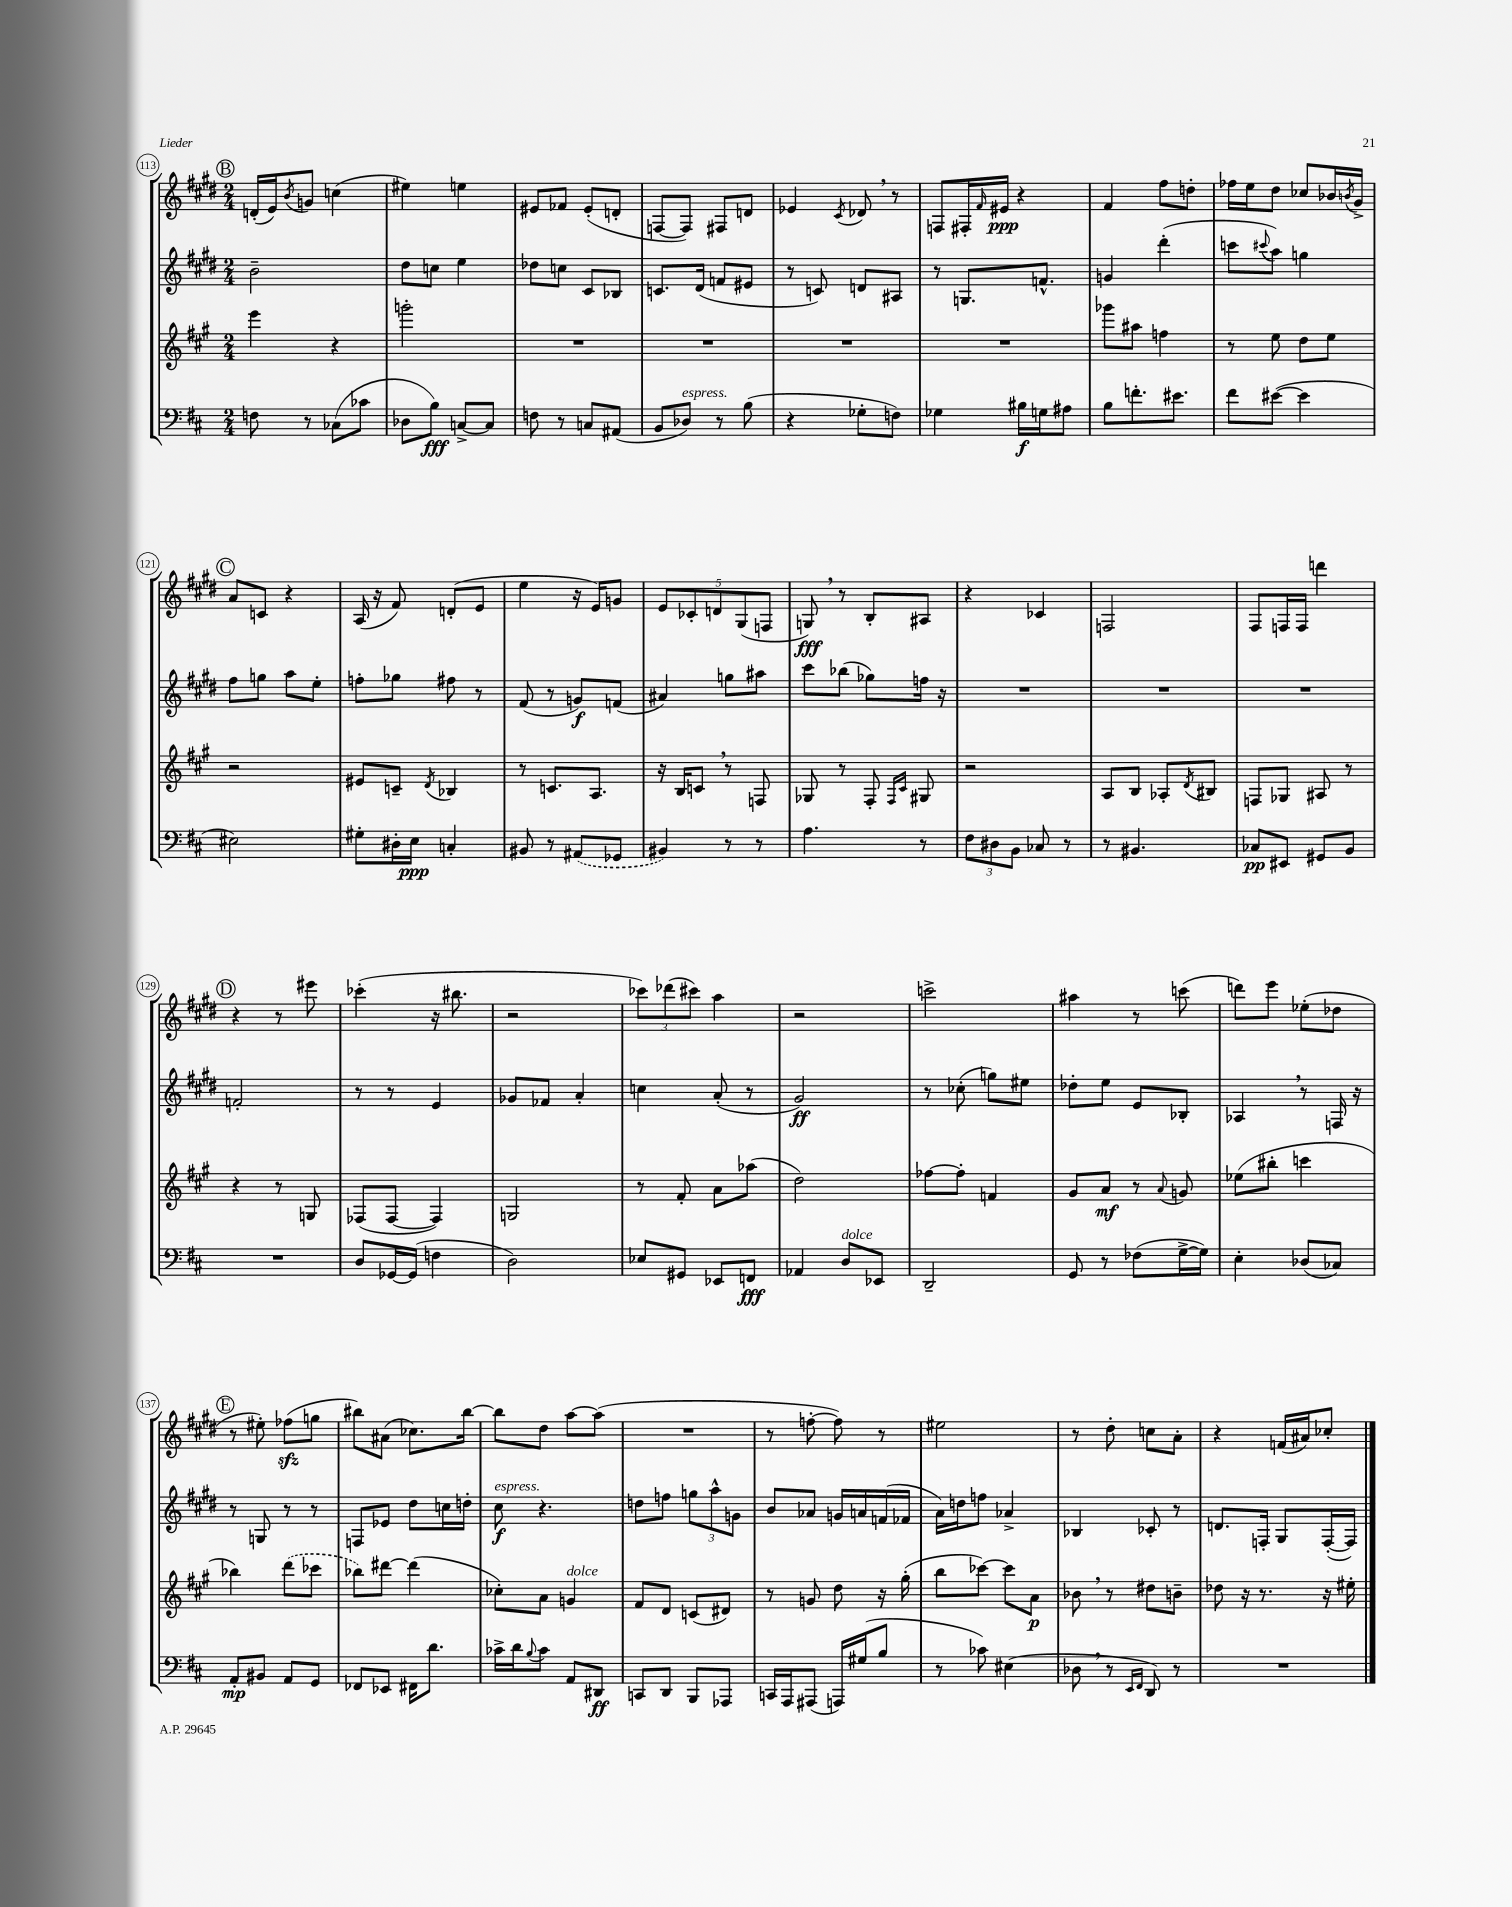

**kern	**kern	**kern	**kern
*staff4	*staff3	*staff2	*staff1
*clefF4	*clefG2	*clefG2	*clefG2
*k[f#c#]	*k[f#c#g#]	*k[f#c#g#d#]	*k[f#c#g#d#]
*M2/4	*M2/4	*M2/4	*M2/4
8F	4eee	2b~	(16d'
.	.	.	16e)
.	.	.	8qb
8r	.	.	8g
(8C-	4r	.	(4cc
8c-	.	.	.
=	=	=	=
8D-	2ggg'	8dd#	4ee#)
8B)	.	8cc	.
[8C^	.	4ee	4ee
8C]	.	.	.
=	=	=	=
8F	2r	8dd-	8e#
8r	.	8cc	8f-
8C	.	8c#	(8e#'
(8AA#	.	8B-	8d'
=	=	=	=
8BB	2r	8.c	[8F
8D-)	.	.	8F])
.	.	(16d#	.
8r	.	8f	8F#
(8B	.	8e#	8d
=	=	=	=
4r	2r	8r	4e-
.	.	8c)	.
.	.	.	8qc#
8G-'	.	8d	8d-
8F)	.	8A#	8r
=	=	=	=
4G-	2r	8r	8F
.	.	8.G	16F#'
.	.	.	16qqf#
.	.	.	16e#
16B#	.	.	4r
16G	.	8.f^^	.
8A#	.	.	.
=	=	=	=
8B	8ggg-	4g	4f#
8.f'	8aa#	.	.
.	4ff	(4ddd#'	8ff#
8.e#	.	.	.
.	.	.	8dd'
=	=	=	=
8f#	8r	8ccc	16ff-
.	.	.	16ee
.	.	8qqccc#	.
([8e#	8ee	8aa)	8dd#
4e#]	8dd	4gg	8cc-
.	8ee	.	16b-
.	.	.	8qb
.	.	.	16g#^
=	=	=	=
2E#)	2r	8ff#	8a
.	.	8gg	8c
.	.	8aa	4r
.	.	8ee'	.
=	=	=	=
8G#'	8e#	8ff'	(16A
.	.	.	16r
16D#'	8c~	8gg-	8f#)
16E	.	.	.
.	8qd	.	.
4C'	4B-	8ff#	(8d'
.	.	8r	8e
=	=	=	=
8BB#	8r	(8f#	4ee
8r	8.c	8r	.
(8AA#	.	8g)	16r
.	8.A	.	16e)
8GG-	.	(8f	8g
=	=	=	=
4BB#)	16r	4a#)	10e
.	16B	.	.
.	.	.	10c-'
.	8c	.	.
.	.	.	10d
8r	8r	8gg	.
.	.	.	(10G#
8r	8F	8aa#	.
.	.	.	10F
=	=	=	=
4.A	8G-	8ccc#	8G)
.	8r	(8bb-	8r
.	8F#'	8gg-)	8B'
.	16qqF#	.	.
.	16qqc#	.	.
8r	8G#	16ff	8A#
.	.	16r	.
=	=	=	=
12F#	2r	2r	4r
12D#	.	.	.
12BB	.	.	.
8C-	.	.	4c-
8r	.	.	.
=	=	=	=
8r	8A	2r	2F
4.BB#	8B	.	.
.	8A-'	.	.
.	8qd	.	.
.	8B#	.	.
=	=	=	=
8C-	8F	2r	8F#
8EE#	8G-	.	16F
.	.	.	16F
8GG#	8A#	.	4ddd
8BB	8r	.	.
=	=	=	=
2r	4r	2f'	4r
.	8r	.	8r
.	8G	.	8eee#
=	=	=	=
8D	(8F-	8r	(4ccc-'
[16GG-	[8F-	8r	.
(16GG-]	.	.	.
4F	4F-])	4e	16r
.	.	.	8.bb#
=	=	=	=
2D)	2G	8g-	2r
.	.	8f-	.
.	.	4a'	.
=	=	=	=
8E-	8r	4cc	12ccc-)
.	.	.	(12ddd-
8GG#	8f#'	.	.
.	.	.	12ccc#)
8EE-	8a	(8a'	4aa
8FF	(8aa-	8r	.
=	=	=	=
4AA-	2dd)	2g#)	2r
8D	.	.	.
8EE-	.	.	.
=	=	=	=
2DD~	[8ff-	8r	2ccc^
.	8ff-']	(8cc-'	.
.	4f	8gg)	.
.	.	8ee#	.
=	=	=	=
8GG	8g#	8dd-'	4aa#
8r	8a	8ee	.
(8F-	8r	8e	8r
.	8qqa	.	.
[16G^	8g	8B-'	(8ccc
16G])	.	.	.
=	=	=	=
4E'	(8ee-	4A-	8ddd)
.	8bb#'	.	8eee
(8D-	4ccc	8r	(8ee-'
8C-)	.	16F	8dd-
.	.	16r	.
=	=	=	=
8AA'	4bb-)	8r	8r
8BB#	.	8G	8ee#')
8AA	(8ddd	8r	(8ff-
8GG	8ccc-	8r	8gg
=	=	=	=
8FF-	8bb-)	8F	8bb#)
8EE-	[8ddd#	8e-	(8a#
16FF#	(4ddd#]	8dd#	8.cc-)
8.d	.	.	.
.	.	16cc	.
.	.	16dd'	[16bb#
=	=	=	=
16c-^	8cc-')	8cc#	8bb#]
16d	.	.	.
8qqB	.	.	.
8c-	8a	4.r	8dd#
8AA	4g	.	[8aa
8DD#	.	.	(8aa]
=	=	=	=
8CC	8f#	8dd	2r
8DD	8d	8ff	.
8BBB	(8c	12gg	.
.	.	12aa^^	.
8AAA-	8d#)	.	.
.	.	12g	.
=	=	=	=
16CC	8r	8b	8r
16AAA	.	.	.
(8AAA#	8g	8a-	[8ff'
16AAA)	8dd	16g	8ff])
(16G#	.	16a	.
8B	16r	(16f	8r
.	(16gg#'	16f-	.
=	=	=	=
8r	8bb	16a)	2ee#
.	.	16dd	.
8c-)	[8ccc-)	8ff	.
(4E#	8ccc-]	4a-^	.
.	8a	.	.
=	=	=	=
8D-	8b-	4B-	8r
8r	8r	.	8dd#'
16qqEE	.	.	.
16qqFF#	.	.	.
8DD)	8dd#	8c-'	8cc
8r	8b~	8r	8a'
=	=	=	=
2r	8dd-	8.d	4r
.	16r	.	.
.	8.r	16F'	.
.	.	8G#	(16f
.	.	.	16a#)
.	16r	([16F'	8cc-'
.	16ee#'	16F])	.
==	==	==	==
*-	*-	*-	*-
